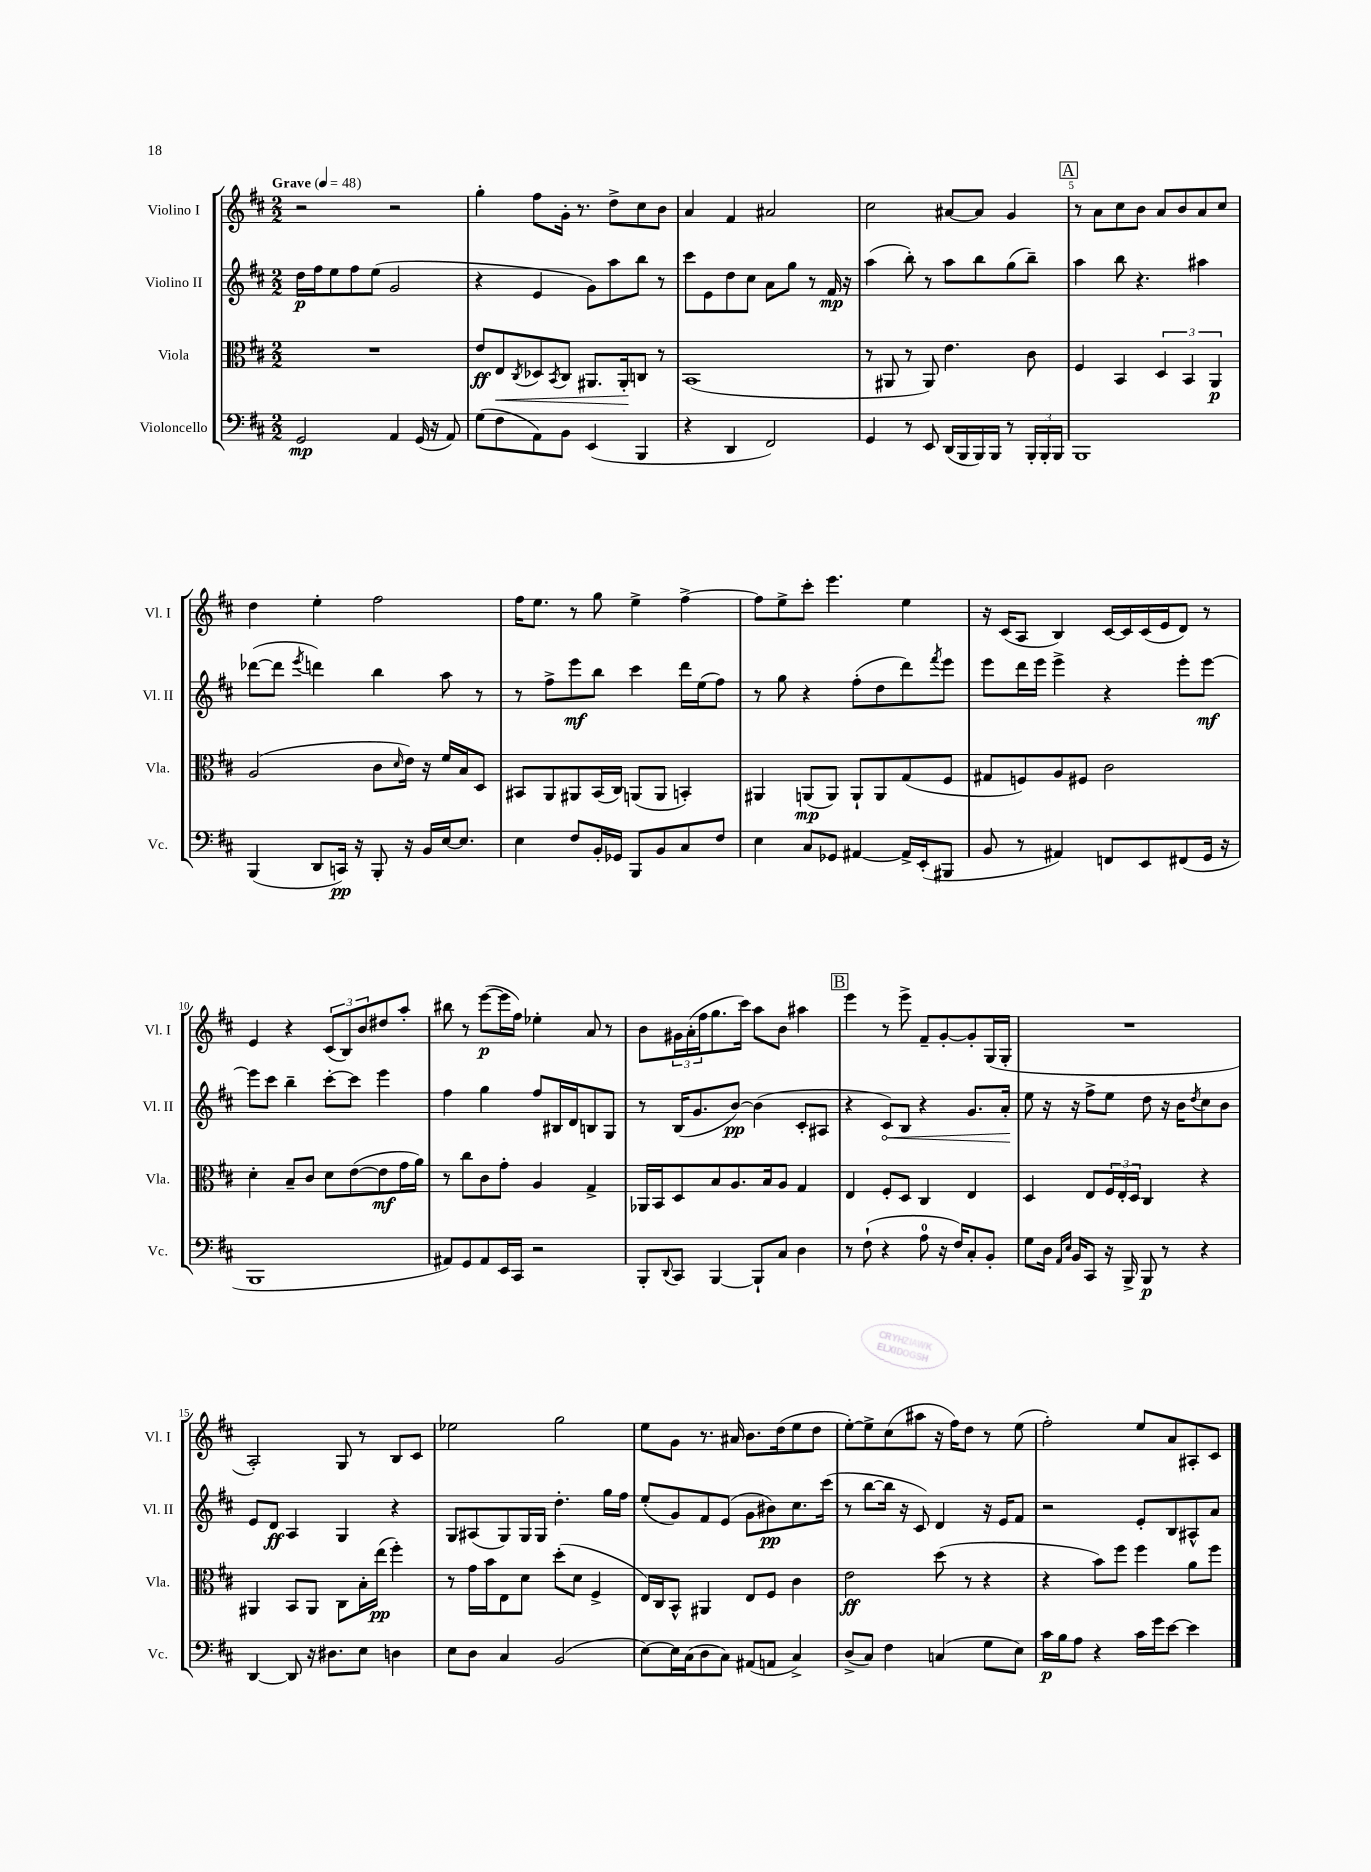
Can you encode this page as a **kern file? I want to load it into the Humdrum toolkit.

**kern	**kern	**kern	**kern
*staff4	*staff3	*staff2	*staff1
*clefF4	*clefC3	*clefG2	*clefG2
*k[f#c#]	*k[f#c#]	*k[f#c#]	*k[f#c#]
*M2/2	*M2/2	*M2/2	*M2/2
*MM48	*MM48	*MM48	*MM48
2GG	1r	16dd	2r
.	.	16ff#	.
.	.	8ee	.
.	.	8ff#	.
.	.	(8ee	.
4AA	.	2g	2r
(16GG	.	.	.
16r	.	.	.
8AA)	.	.	.
=	=	=	=
(8G	8e	4r	4gg'
8F#	8E	.	.
.	8qC#	.	.
8AA)	8D-	4e	8ff#
.	8qBB	.	.
8BB	8C#	.	16g'
.	.	.	8.r
(4EE	8.AA#	8g)	.
.	.	8aa	8dd^
.	16AA#'	.	.
4BBB	8C	8bb	8cc#
.	8r	8r	8b
=	=	=	=
4r	(1BB	8ccc#	4a
.	.	8e	.
4DD	.	8dd	4f#
.	.	8cc#	.
2FF#)	.	8a	2a#
.	.	8gg	.
.	.	8r	.
.	.	16f#	.
.	.	16r	.
=	=	=	=
4GG	8r	(4aa	2cc#
.	8AA#	.	.
8r	8r	8bb')	.
8EE	8AA#)	8r	.
(16DD	4.e	8aa	[8a#
16BBB	.	.	.
16BBB)	.	8bb	8a#]
16BBB	.	.	.
8r	.	(8gg	4g
24BBB'	8c#	8bb~)	.
24BBB'	.	.	.
24BBB	.	.	.
=	=	=	=
1BBB	4F#	4aa	8r
.	.	.	8a
.	4BB	8bb	8cc#
.	.	4.r	8b
.	6D	.	8a
.	.	.	8b
.	6BB	.	.
.	.	4aa#	8a
.	6AA	.	.
.	.	.	8cc#
=	=	=	=
(4BBB	(2A	([8ddd-	4dd
.	.	8ddd-]	.
.	.	8qeee	.
8DD	.	4ddd)	4ee'
16CC)	.	.	.
16r	.	.	.
8BBB'	8c#	4bb	2ff#
.	16qqd	.	.
16r	16e)	.	.
16BB	16r	.	.
[16E	16f#	8aa	.
8.E]	16B	.	.
.	8D	8r	.
=	=	=	=
4E	8BB#	8r	16ff#
.	.	.	8.ee
.	8AA	8ff#^	.
8F#	8AA#	8eee	8r
16BB'	(16BB#	8bb	8gg
16GG-	16C#)	.	.
8BBB	(8AA	4ccc#	4ee^
8BB	8AA	.	.
8C#	4BB')	16ddd	[4ff#^
.	.	(16ee	.
8F#	.	8ff#)	.
=	=	=	=
4E	4AA#	8r	8ff#]
.	.	8gg	8ee^
8C#	(8AA	4r	8ccc#'
8GG-	8AA)	.	4.eee
[4AA#	8AA`	(8ff#'	.
.	8AA	8dd	.
16AA#^]	(8G	8ddd)	4ee
(16EE'	.	.	.
.	.	8qfff#	.
8BBB#	8F#	8eee	.
=	=	=	=
8BB	8G#	8eee	16r
.	.	.	(16c#
8r	8F)	16ddd	8A
.	.	16eee	.
4AA#)	8A	4eee^	4B)
.	8F#	.	.
8FF	2c#	4r	[16c#
.	.	.	16c#]
8EE	.	.	(16c#
.	.	.	16e
(8FF#	.	8eee'	8d)
16GG	.	[8eee	8r
16r	.	.	.
=	=	=	=
1BBB	4d'	8eee]	4e
.	.	8ccc#	.
.	8B~	4bb~	4r
.	8c#	.	.
.	8d	[8ccc#'	(12c#
.	.	.	12B)
.	([8e	8ccc#]	.
.	.	.	12b
.	8e]	4eee	8dd#
.	16g	.	8aa'
.	16a)	.	.
=	=	=	=
8AA#)	8r	4ff#	8bb#
8GG	8cc#	.	8r
8AA#	8c#	4gg	([8eee
16EE	8g'	.	16eee]
16CC#	.	.	16ff#)
2r	4A	8ff#	4ee-'
.	.	16B#	.
.	.	16d	.
.	4G^	8B	8a
.	.	8G	8r
=	=	=	=
8BBB'	16AA-	8r	8b
.	16BB	.	.
8qqDD	.	.	.
8CC#	8D	(16B	24g#
.	.	.	(24a'
.	.	8.g	.
.	.	.	24ff#
[4BBB	8B	.	8.gg
.	8.A	[8b)	.
.	.	.	16ccc#)
8BBB`]	.	(4b]	8aa
.	16B	.	.
8C#	8A	.	8b
4D	4G	8c#'	4aa#
.	.	8A#	.
=	=	=	=
8r	4E	4r	4eee
(8F#`	.	.	.
4r	8F#'	8c#)	8r
.	8D	8B	8eee^
8A	4C#	4r	8f#~
16r	.	.	[8g'
16F#)	.	.	.
8C#'	4E	8.g	8g']
8BB'	.	.	(16G
.	.	16a'	16G'
=	=	=	=
8G	4D	8ee	1r
16D	.	16r	.
16qqAA	.	.	.
16qqE	.	.	.
16BB	.	16r	.
8CC#	8E	8ff#^	.
16r	24F#	8ee	.
.	24E'	.	.
16BBB^	.	.	.
.	24D	.	.
8BBB	4C#	8dd	.
8r	.	16r	.
.	.	16b	.
.	.	8qdd	.
4r	4r	8cc#	.
.	.	8b	.
=	=	=	=
[4DD	4AA#	8e	2A')
.	.	8d	.
8DD]	8BB	4A	.
16r	8AA#	.	.
8.D#	.	.	.
.	8C#	4G	8G
8E	16B'	.	8r
.	(16ee	.	.
4D	4ff#')	4r	8B
.	.	.	8c#
=	=	=	=
8E	8r	8G	2ee-
8D	16g	(8A#	.
.	16b	.	.
4C#	8E	8G)	.
.	8d	16G	.
.	.	16G	.
(2BB	(8dd'	4.dd'	2gg
.	8d	.	.
.	4F#^	.	.
.	.	16gg	.
.	.	16ff#	.
=	=	=	=
[8E)	16E)	(8ee'	8ee
.	16C#	.	.
16E]	8BB^^	8g)	8g
(16C#	.	.	.
8D	4AA#	8f#	8.r
8C#)	.	(8e	.
.	.	.	16a#
(8AA#	8E	8g	8.b
8AA	8F#	8b#)	.
.	.	.	(16dd
4C#^)	4c#	8.cc#	8ee
.	.	.	8dd
.	.	(16ccc#	.
=	=	=	=
(8D^	2e	8r	[8ee')
8C#)	.	[8bb	8ee^]
4F#	.	16bb]	(8cc#
.	.	16r	.
.	.	8c#)	8aa#
(4C	(8dd	4d	16r
.	.	.	16ff#)
.	8r	.	8dd
8G	4r	16r	8r
.	.	16e	.
8E)	.	8f#	(8ee
=	=	=	=
16c#	4r	2r	2ff#')
16B	.	.	.
8A	.	.	.
4r	8b)	.	.
.	8ff#	.	.
16c#	4ff#	8e'	8ee
16g	.	.	.
[8e	.	8B	8a
4e]	8a	8A#^^	8A#'
.	8ff#	8a	8c#
==	==	==	==
*-	*-	*-	*-
